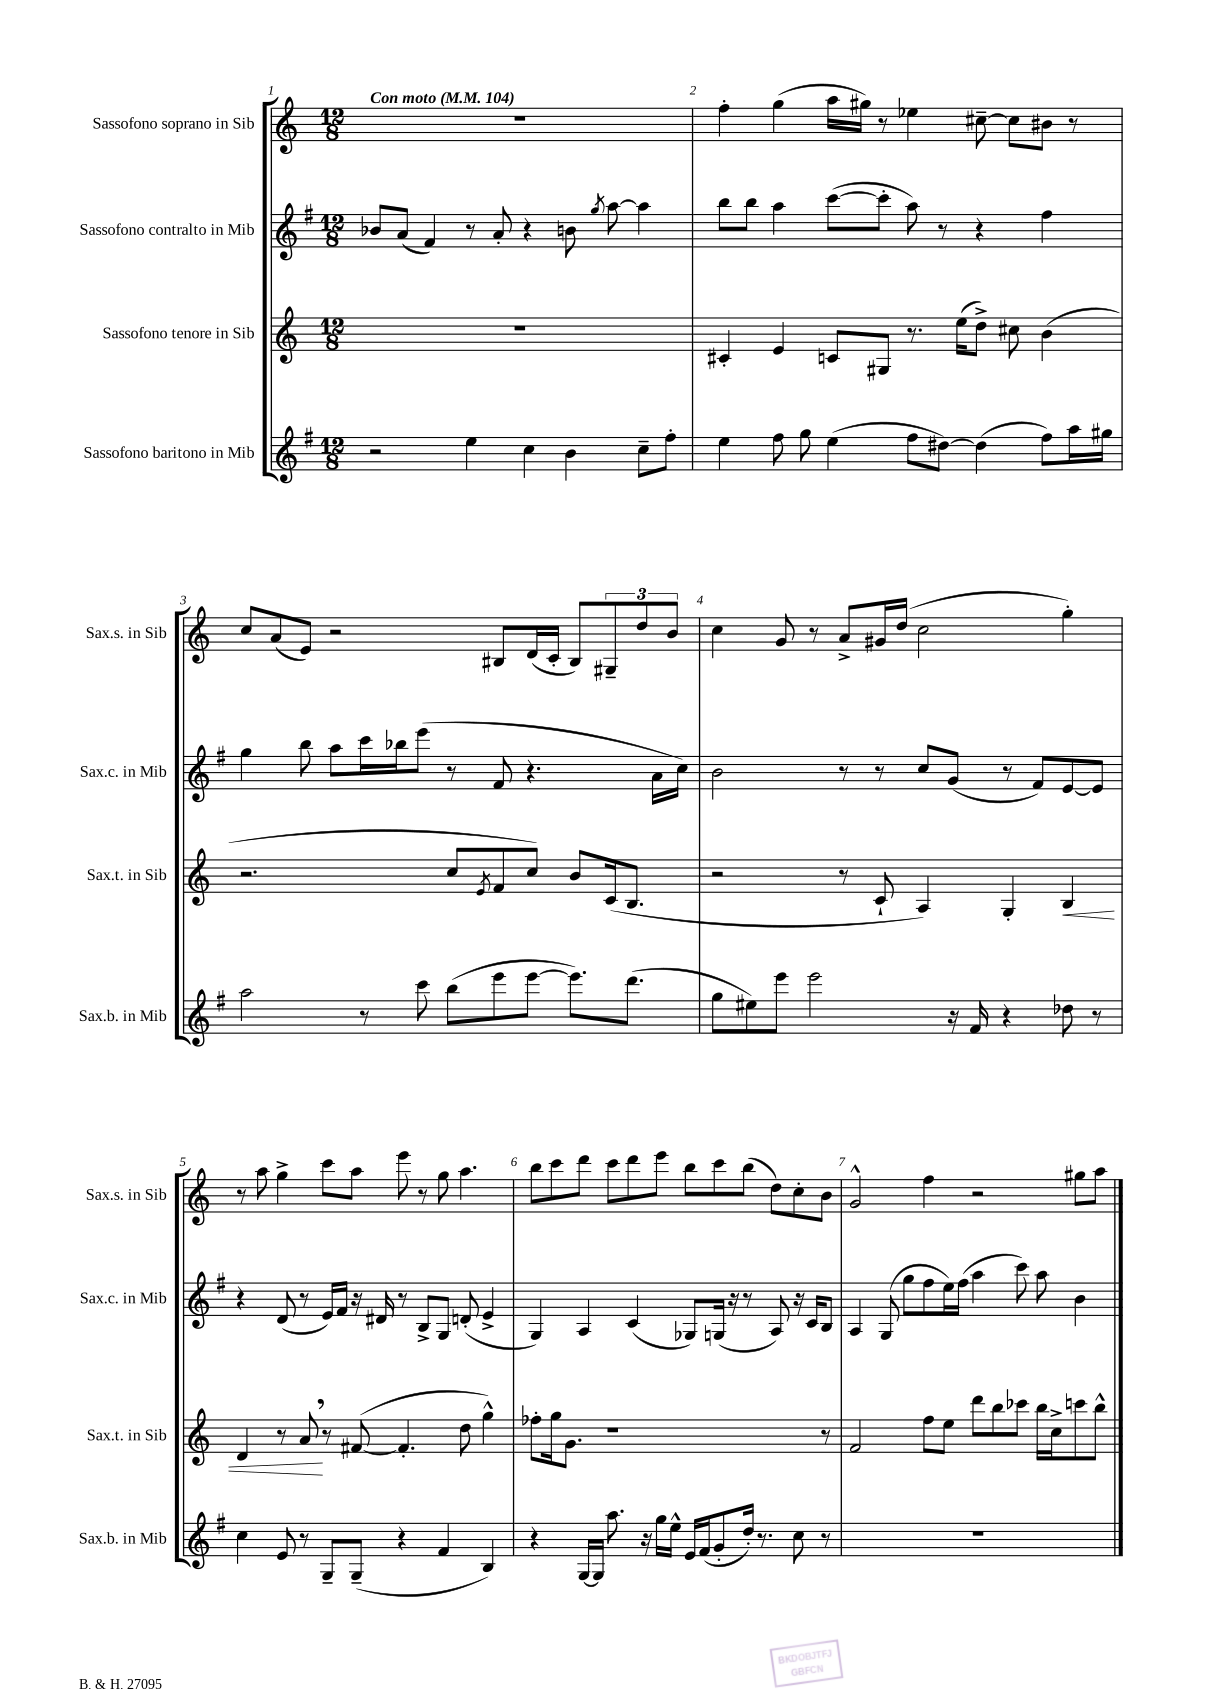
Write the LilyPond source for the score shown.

<<
\new StaffGroup <<
\new Staff = "s0" \with { instrumentName = "Sassofono soprano in Sib" shortInstrumentName = "Sax.s. in Sib" } {
    \clef treble \key c \major \numericTimeSignature \time 12/8 \tempo "Con moto" 4 = 104
    R1. |
    f''4-. g''4( a''16 gis''16) r8 ees''4 cis''8~-- cis''8 bis'8 r8 |
    c''8 a'8( e'8) r2 bis8 d'16( c'16-. bis8) \tuplet 3/2 { gis8-- d''8 b'8 } |
    c''4 g'8 r8 a'8-> gis'16 d''16( c''2 g''4-.) |
    r8 a''8 g''4-> c'''8 a''8 e'''8 r8 g''8 a''4. |
    b''8 c'''8 d'''8 c'''8 d'''8 e'''8 b''8 c'''8 b''8( d''8) c''8-. b'8 |
    g'2-^ f''4 r2 gis''8 a''8 \bar "|." |
}
\new Staff = "s1" \with { instrumentName = "Sassofono contralto in Mib" shortInstrumentName = "Sax.c. in Mib" } {
    \clef treble \key g \major \numericTimeSignature \time 12/8
    bes'8 a'8( fis'4) r8 a'8-. r4 b'8 \acciaccatura { g''8 } a''8~ a''4 |
    b''8 b''8 a''4 c'''8~( c'''8-. a''8) r8 r4 fis''4 |
    g''4 b''8 a''8 c'''16 bes''16 e'''8( r8 fis'8 r4. a'16 c''16) |
    b'2 r8 r8 c''8 g'8( r8 fis'8) e'8~ e'8 |
    r4 d'8( r8 e'16) fis'16 r16 dis'16 r8 b8-> g8 d'8-.( e'4-> |
    g4) a4 c'4( ges8) g16( r16 r8 a8) r16 c'16 b8 |
    a4 g8( g''8 fis''8 e''16) fis''16( a''4 c'''8) a''8 b'4 \bar "|." |
}
\new Staff = "s2" \with { instrumentName = "Sassofono tenore in Sib" shortInstrumentName = "Sax.t. in Sib" } {
    \clef treble \key c \major \numericTimeSignature \time 12/8
    R1. |
    cis'4-. e'4 c'8 gis8 r8. e''16( d''8->) cis''8 b'4( |
    r2. c''8 \acciaccatura { e'8 } f'8 c''8) b'8 c'16( b8. |
    r2 r8 c'8-! a4) g4-. b4\< |
    d'4 r8 a'8\! \breathe r8 fis'8~( fis'4.-. d''8 g''4-^) |
    fes''8-. g''16 g'8. r1 r8 |
    f'2 f''8 e''8 d'''8 b''8 ces'''8 b''16 c''16-> c'''8 b''8-^ \bar "|." |
}
\new Staff = "s3" \with { instrumentName = "Sassofono baritono in Mib" shortInstrumentName = "Sax.b. in Mib" } {
    \clef treble \key g \major \numericTimeSignature \time 12/8
    r2 e''4 c''4 b'4 c''8-- fis''8-. |
    e''4 fis''8 g''8 e''4( fis''8 dis''8~) dis''4( fis''8) a''16 gis''16 |
    a''2 r8 c'''8 b''8( e'''8 e'''8~ e'''8.) d'''8.( |
    g''8 eis''8) e'''8 e'''2 r16 fis'16 r4 des''8 r8 |
    c''4 e'8 r8 g8-- g8--( r4 fis'4 b4) |
    r4 g16~ g16 a''8. r16 g''16 e''16-^ e'16 fis'16( g'8-. d''16-.) r8. c''8 r8 |
    R1. \bar "|." |
}
>>
>>
\layout { \context { \Score \override BarNumber.break-visibility = ##(#f #t #t) barNumberVisibility = #all-bar-numbers-visible } }
